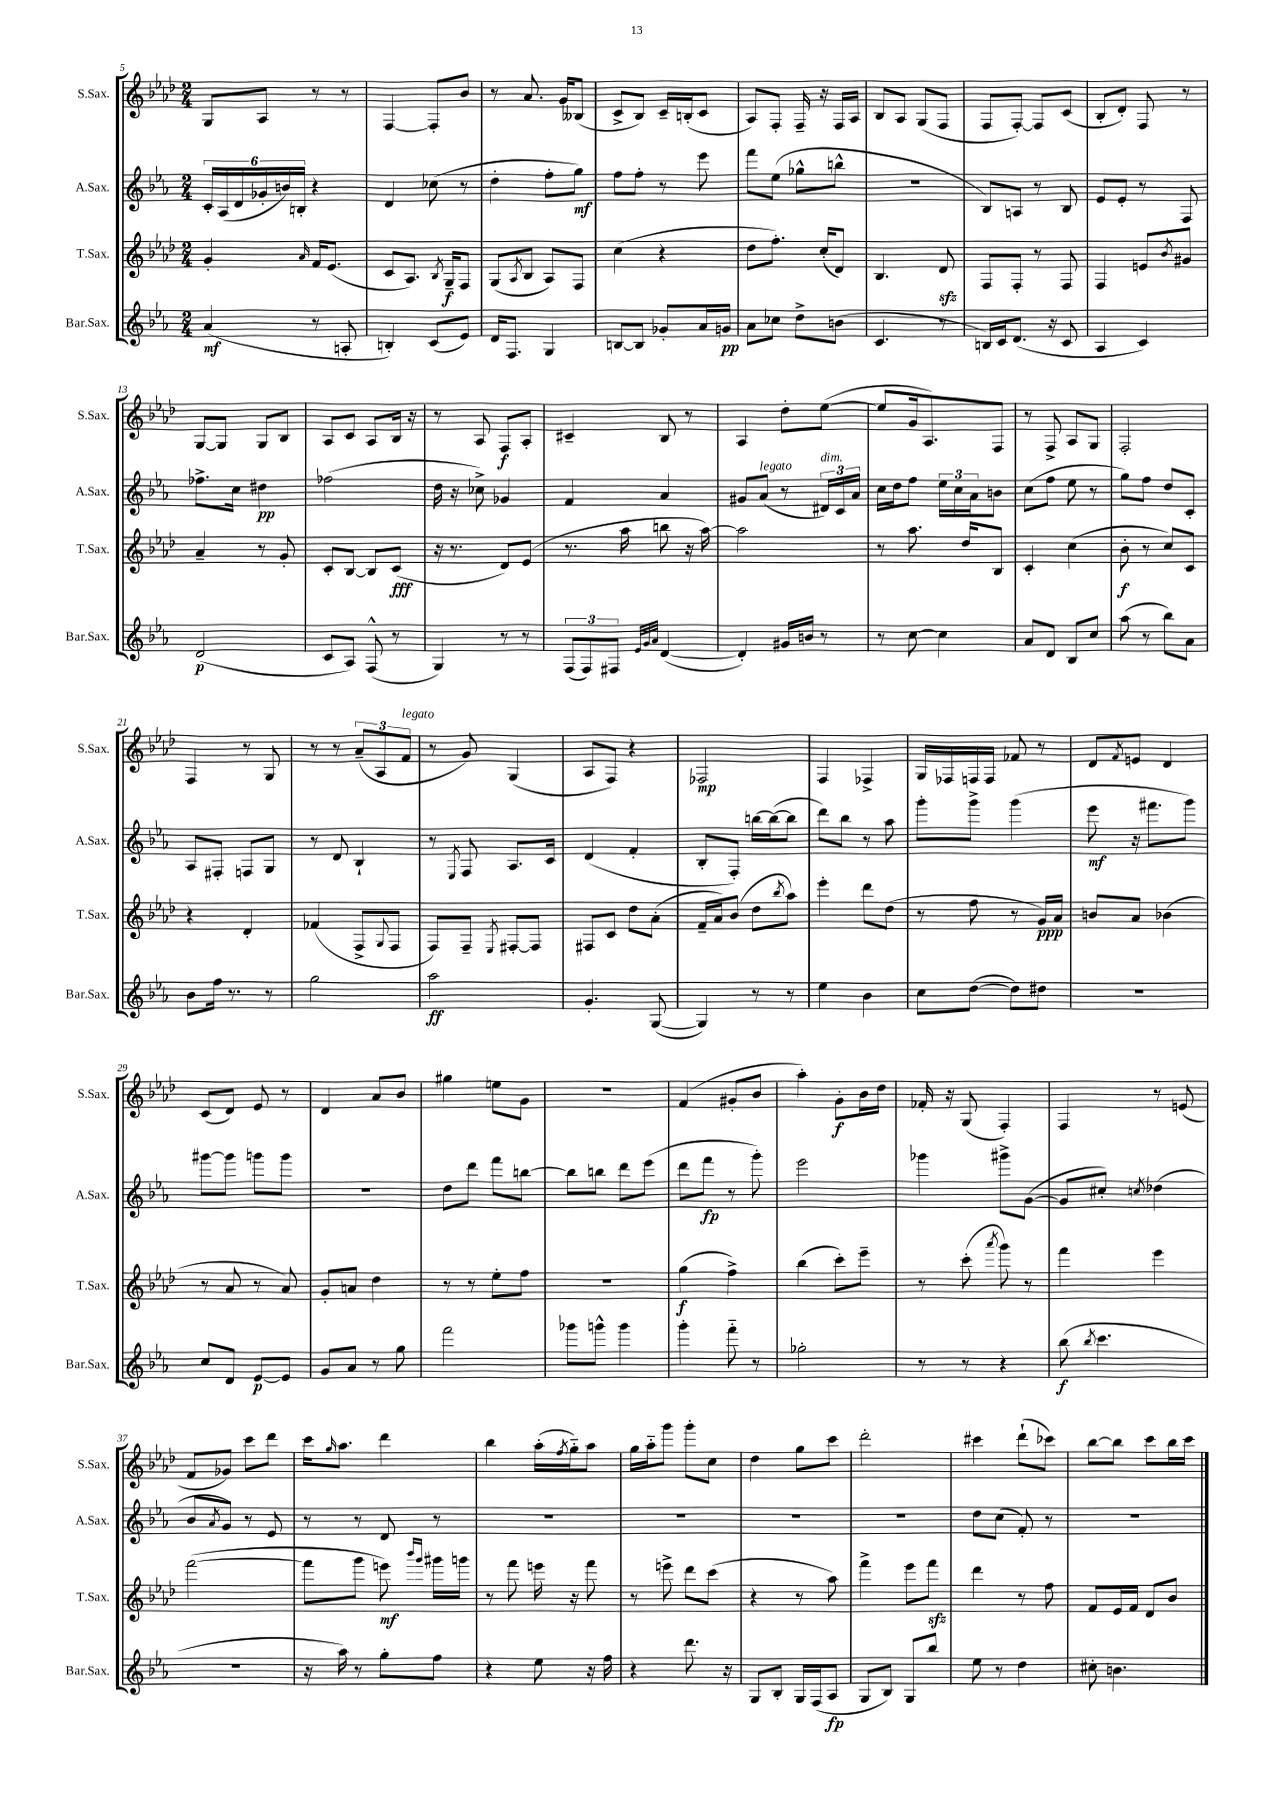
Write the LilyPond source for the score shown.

<<
\new StaffGroup <<
\new Staff = "s0" \with { instrumentName = "S.Sax." shortInstrumentName = "S.Sax." } {
    \clef treble \key aes \major \numericTimeSignature \time 2/4
    g8 aes8 r8 r8 |
    f4~ f8-. bes'8 |
    r8 aes'8. g'16 beses8( |
    c'8-> bes8) c'16-- b16-.( c'8 |
    aes8) f8-. f16-- r16 f16 aes16 |
    bes8 aes8 g8( f8 |
    f8 f8~-.) f8 c'8( |
    bes8-. des'8-.) f8 r8 |
    g8~ g8 g8 bes8 |
    aes8 c'8 aes8 bes16 r16 |
    r8 aes8 f8\f aes8-. |
    cis'4-- bes8 r8 |
    aes4 des''8-. ees''8~( |
    ees''8 g'16 aes8.) f8 |
    r8 f8-> aes8 g8 |
    f2-. |
    f4 r8 g8 |
    r8 r8 \tuplet 3/2 { aes'8--( aes8 f'8^\markup { \italic "legato" } } |
    r8 g'8) g4( |
    aes8 f8) r4 |
    fes2\mp |
    f4 fes4-> |
    g16 fes16 f16 f16 fes'8 r8 |
    des'8 \acciaccatura { f'8 } e'8 des'4 |
    c'8( des'8) ees'8 r8 |
    des'4 aes'8 bes'8 |
    gis''4 e''8 g'8 |
    r2 |
    f'4( gis'8-. bes'8 |
    aes''4-.) g'8-.\f bes'16 des''16 |
    fes'16-. r16 g8( f4-.) |
    f4 r8 e'8( |
    f'8 ges'8) c'''8 des'''8 |
    c'''16 \grace { g''16 } aes''8. des'''4 |
    bes''4 aes''16-.( \acciaccatura { f''8 } g''16-_) aes''8 |
    g''16 aes''16-_ g'''8 g'''8-. c''8 |
    des''4 g''8 c'''8 |
    des'''2-. |
    cis'''4 des'''8-!( ces'''8) |
    bes''8~ bes''8 c'''8 bes''16 c'''16 \bar "|." |
}
\new Staff = "s1" \with { instrumentName = "A.Sax." shortInstrumentName = "A.Sax." } {
    \clef treble \key ees \major \numericTimeSignature \time 2/4
    \tuplet 6/4 { c'16-. aes16( d'16 ges'16-. b'16) b16-. } r4 |
    d'4 ces''8( r8 |
    d''4-. f''8-. g''8\mf) |
    f''8 f''8-. r8 ees'''8 |
    f'''8 ees''8( ges''8-^ b''8-^ |
    R2 |
    bes8) a8 r8 bes8 |
    ees'8 ees'8-. r8 f8 |
    fes''8.-> c''16 dis''4\pp |
    fes''2( |
    d''16 r16 ces''8->) ges'4 |
    f'4 aes'4 |
    gis'8 aes'8^\markup { \italic "legato" }( r8 \tuplet 3/2 { dis'16^\markup { \italic "dim." }) c'16 aes'16 } |
    c''16 d''16 f''8 \tuplet 3/2 { ees''16 c''16 aes'16 } b'8 |
    c''8( f''8 ees''8 r8 |
    g''8) f''8 d''8 c'8-. |
    aes8 fis8-. f8 g8 |
    r8 d'8 bes4-! |
    r8 \acciaccatura { ees8 } f8 aes8. c'16 |
    d'4( f'4-. |
    bes8-. f8-.) b''16~ b''16~( b''8 |
    d'''8) bes''8 r8 aes''8 |
    g'''8-. g'''8-> g'''4( |
    ees'''8\mf r16 fis'''8. g'''8) |
    gis'''8~ gis'''8 g'''8 g'''8 |
    R2 |
    d''8 d'''8 f'''8 b''8~ |
    b''8 b''8 d'''8 ees'''8( |
    d'''8 f'''8\fp r8 g'''8-.) |
    ees'''2 |
    ges'''4 gis'''8-> g'8~( |
    g'8 cis''8-.) \acciaccatura { c''8 } des''4( |
    bes'8 \acciaccatura { aes'8 } g'8) r8 ees'8 |
    r8 r8 d'8 r8 |
    R2 |
    R2 |
    R2 |
    R2 |
    d''8 c''8( f'8-.) r8 |
    r2 \bar "|." |
}
\new Staff = "s2" \with { instrumentName = "T.Sax." shortInstrumentName = "T.Sax." } {
    \clef treble \key aes \major \numericTimeSignature \time 2/4
    g'4-. \grace { aes'16 } f'16 ees'8.( |
    c'8 aes8.) \acciaccatura { bes8 } g16--\f f8 |
    g8( \acciaccatura { aes8 } bes8 aes8) f8 |
    c''4( r4 |
    des''8 f''8.-.) c''16-.( des'8) |
    bes4. des'8\sfz |
    f8 f8-. r8 f8 |
    f4 e'8 \acciaccatura { bes'8 } gis'8 |
    aes'4-- r8 g'8-. |
    c'8-. bes8~ bes8 c'8\fff( |
    r16 r8. des'8) ees'8( |
    r8. aes''16 b''8 r16 aes''16~) |
    aes''2 |
    r8 aes''8. des''16 bes8 |
    c'4-. c''4( |
    bes'8-.\f r8 c''8) c'8 |
    r4 des'4-. |
    fes'4( f8-> \appoggiatura { g8 } f8 |
    f8) f8-- \acciaccatura { ees8 } fis8~-. fis8 |
    fis8 c'8 des''8 aes'8-.( |
    f'16-- aes'16) bes'8( des''8 \acciaccatura { bes''8 } aes''8) |
    ees'''4-. des'''8 des''8( |
    r8 f''8 r8 g'16\ppp) aes'16 |
    b'8 aes'8 bes'4( |
    r8 aes'8 r8 aes'8) |
    g'8-. a'8 des''4 |
    r8 r8 ees''8-. f''8 |
    R2 |
    g''4\f( f''4->) |
    bes''4( c'''8-.) ees'''8-- |
    r8 c'''8-.( \acciaccatura { aes'''8 } g'''8) r8 |
    f'''4 ees'''4 |
    f'''2~( |
    f'''8 g'''8 e'''8\mf) \grace { bes'''16 g'''16 } gis'''16 g'''16 |
    r8 f'''8 e'''16 r16 f'''8 |
    r8 e'''8-> des'''8 c'''8( |
    r4 r8 aes''8) |
    f'''4-> ees'''8 f'''8\sfz |
    des'''4 r8 f''8 |
    f'8 ees'16 f'16 des'8 bes'8 \bar "|." |
}
\new Staff = "s3" \with { instrumentName = "Bar.Sax." shortInstrumentName = "Bar.Sax." } {
    \clef treble \key ees \major \numericTimeSignature \time 2/4
    aes'4\mf( r8 a8-. |
    b4-.) c'8( ees'8) |
    d'16 f8. g4 |
    b8~ b8 ges'8-. aes'16 g'16\pp |
    aes'8 ces''8 d''8-> b'8( |
    c'4. r8 |
    b16) c'16 d'8.( r16 c'8 |
    aes4 c'4) |
    d'2\p( |
    c'8 aes8) f8-^( r8 |
    g4) r8 r8 |
    \tuplet 3/2 { f8( f8) fis8 } \grace { ees'32 g'32 aes'32 } d'4~( |
    d'4-.) gis'16 b'16 r8 |
    r8 c''8~ c''4 |
    aes'8 d'8 bes8 c''8 |
    aes''8( r8 bes''8) aes'8 |
    bes'8 f''16 r8. r8 |
    g''2 |
    aes''2\ff |
    g'4.-. g8~( |
    g4) r8 r8 |
    ees''4 bes'4 |
    c''8 d''8~( d''8) dis''8 |
    r2 |
    c''8 d'8 ees'8~\p ees'8 |
    g'8 aes'8 r8 g''8 |
    f'''2 |
    ges'''8 g'''8-^ g'''4 |
    g'''4-. f'''8-_ r8 |
    ges''2-. |
    r8 r8 r4 |
    bes''8\f( \acciaccatura { bes''8 } c'''4. |
    R2 |
    r16 aes''16) r8 g''8-. f''8 |
    r4 ees''8 r16 f''16 |
    r4 d'''8. r16 |
    g8 bes8-. g16 f16( aes8\fp |
    g8 bes8) g8 bes''8 |
    ees''8 r8 d''4 |
    cis''8-. b'4. \bar "|." |
}
>>
>>
\layout { \context { \Score currentBarNumber = #5 } }
